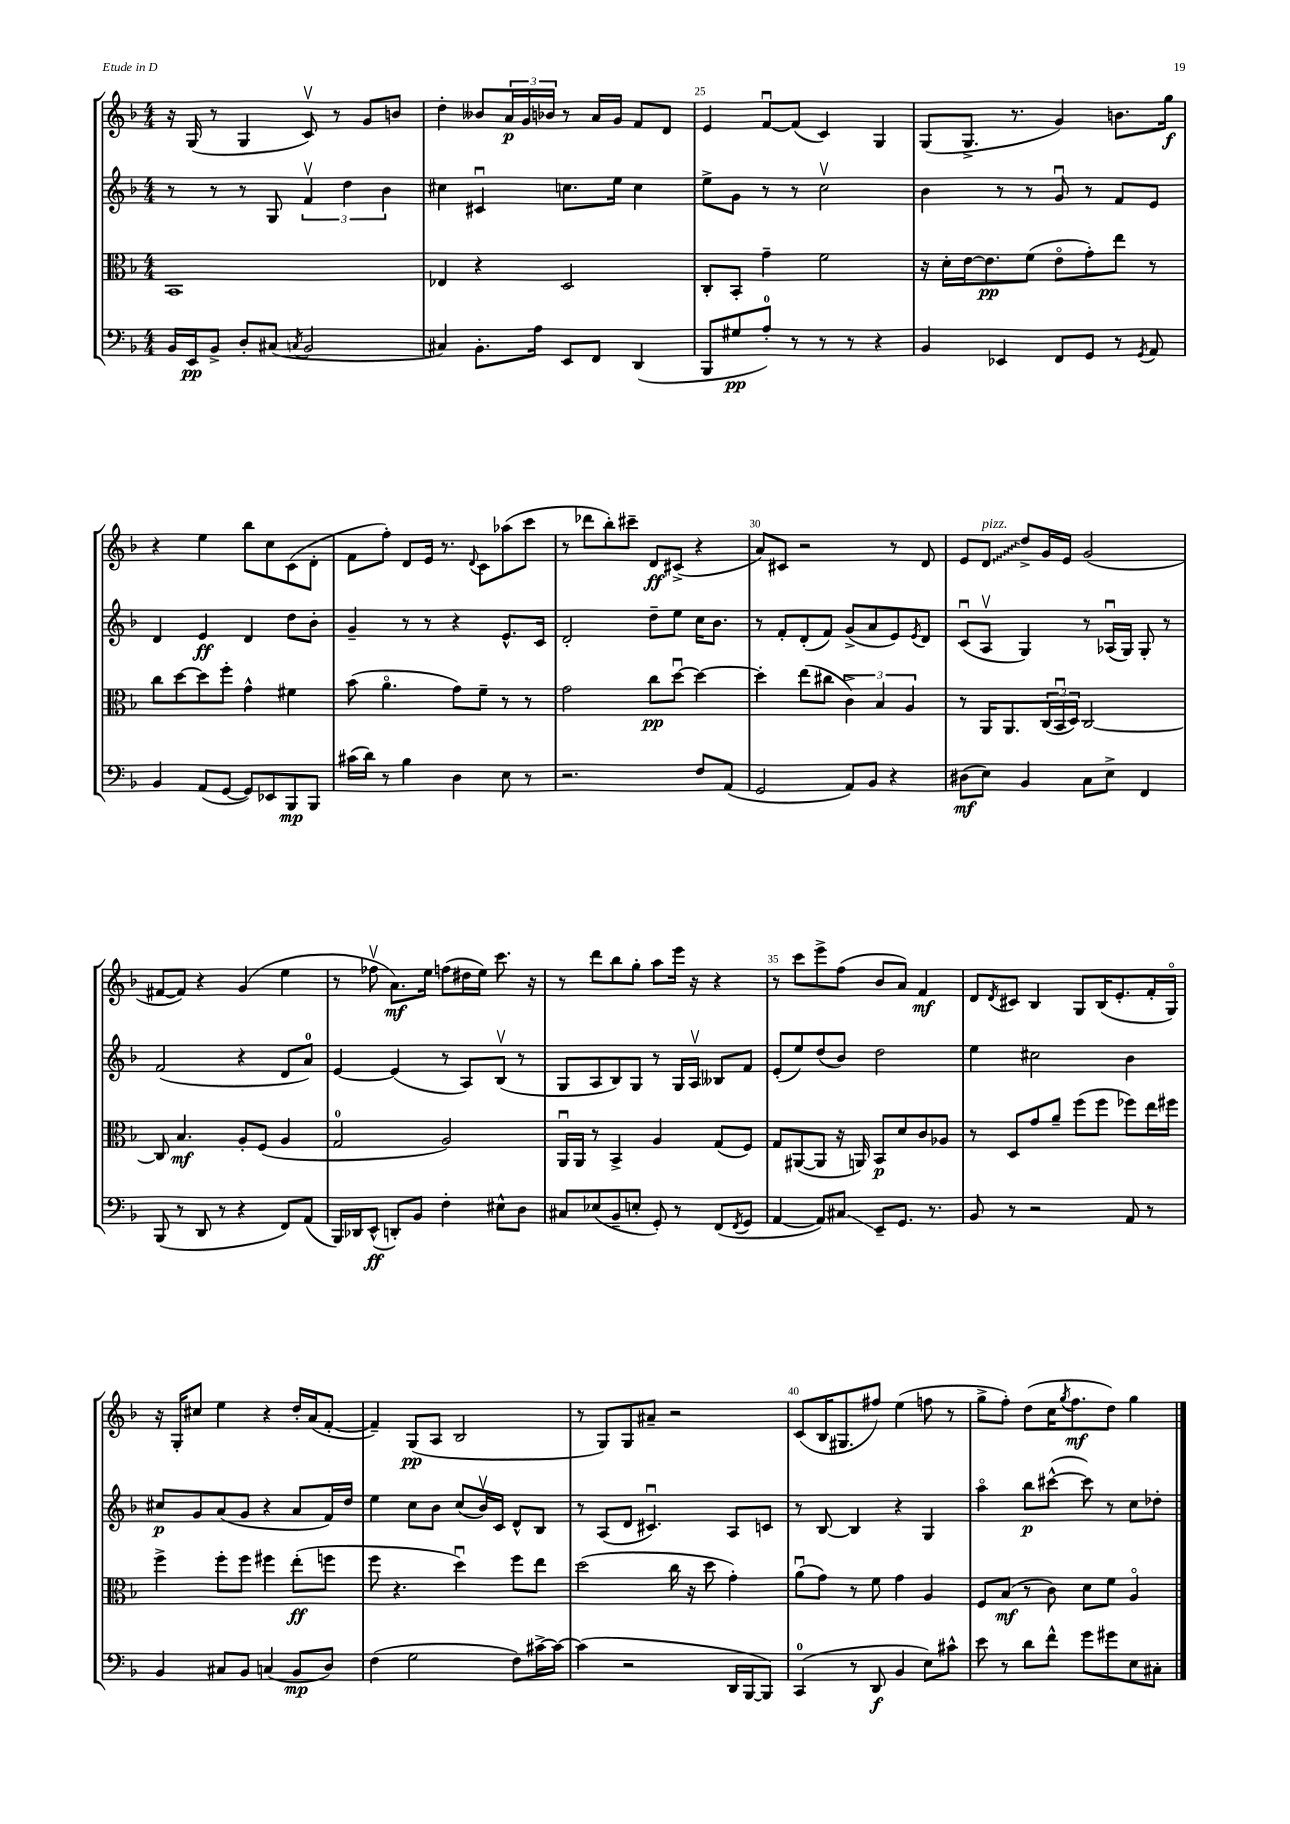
<<
\new StaffGroup <<
\new Staff = "s0" {
    \clef treble \key f \major \numericTimeSignature \time 4/4
    r16 g16( r8 g4 c'8\upbow) r8 g'8 b'8 |
    d''4-. beses'8 \tuplet 3/2 { a'16\p g'16 bes'16 } r8 a'16 g'16 f'8 d'8 |
    e'4 f'8~\downbow f'8( c'4) g4 |
    g8( g8.-> r8. g'4) b'8. g''16\f |
    r4 e''4 bes''8 c''8 c'8( d'8-. |
    f'8 f''8-.) d'8 e'16 r8. \appoggiatura { d'8 } c'8 aes''8( c'''8 |
    r8 des'''8 bes''8-.) cis'''8-- d'8\ff cis'8->( r4 |
    a'8) cis'8 r2 r8 d'8 |
    e'8 \once \override Glissando.style = #'zigzag d'8\glissando^\markup { \italic "pizz." } d''8-> g'16 e'16 g'2( |
    fis'8~ fis'8) r4 g'4( e''4 |
    r8 fes''8\upbow a'8.\mf) e''16 f''8( dis''16 e''16) c'''8. r16 |
    r8 d'''8 bes''8 g''8-. a''8 e'''16 r16 r4 |
    r8 c'''8 e'''8-> f''8( bes'8 a'8) f'4\mf |
    d'8 \acciaccatura { d'8 } cis'8 bes4 g8 bes16( e'8.-. f'16-. g16\flageolet) |
    r16 g16-. cis''8 e''4 r4 d''16-. a'16( f'8~-. |
    f'4--) g8\pp( a8 bes2 |
    r8 g8) g8 ais'8-- r2 |
    c'8( bes16 gis8. fis''8) e''4( f''8 r8 |
    g''8-> f''8-.) d''8( c''16 \acciaccatura { g''8 } f''8.\mf d''8) g''4 \bar "|." |
}
\new Staff = "s1" {
    \clef treble \key f \major \numericTimeSignature \time 4/4
    r8 r8 r8 g8 \tuplet 3/2 { f'4\upbow d''4 bes'4 } |
    cis''4 cis'4\downbow c''8. e''16 c''4 |
    e''8-> g'8 r8 r8 c''2\upbow |
    bes'4 r8 r8 g'8\downbow r8 f'8 e'8 |
    d'4 e'4\ff d'4 d''8 bes'8-. |
    g'4-- r8 r8 r4 e'8.-^ c'16 |
    d'2-. d''8-- e''8 c''16 bes'8. |
    r8 f'8-. d'8-.( f'8) g'8->( a'8 e'8) \acciaccatura { e'8 } d'8 |
    c'8\downbow( a8\upbow g4) r8 aes16\downbow( g16) g8-. r8 |
    f'2( r4 d'8 a'8-0) |
    e'4~ e'4( r8 a8) bes8\upbow( r8 |
    g8 a8 bes8) g8 r8 g16 a16\upbow beses8 f'8 |
    e'8-.( e''8) d''8( bes'8) d''2 |
    e''4 cis''2 bes'4 |
    cis''8\p g'8 a'8( g'8 r4 a'8 f'16) d''16 |
    e''4 c''8 bes'8 c''8( bes'16\upbow) c'16 d'8-^ bes8 |
    r8 a8( d'8 cis'4.\downbow) a8 c'8 |
    r8 bes8~ bes4 r4 g4 |
    a''4\flageolet bes''8\p cis'''8~-^( cis'''8) r8 c''8 des''8-. \bar "|." |
}
\new Staff = "s2" {
    \clef alto \key f \major \numericTimeSignature \time 4/4
    bes,1 |
    ees4 r4 d2 |
    c8-. bes,8-. g'4-- f'2 |
    r16 d'16-. e'16~ e'8.\pp f'8( e'8\flageolet g'8-.) e''8 r8 |
    c''8 d''8~ d''8 f''8-. g'4-^ fis'4 |
    bes'8( a'4.\flageolet g'8) f'8-- r8 r8 |
    g'2 c''8\pp d''8~\downbow d''4~ |
    d''4-. e''8( cis''8 \tuplet 3/2 { c'4->) bes4 a4 } |
    r8 a,16 a,8. \tuplet 3/2 { c16( bes,16\downbow d16) } c2~ |
    c8 bes4.\mf a8-. f8( a4 |
    g2-0 a2) |
    a,16\downbow a,16 r8 bes,4-> a4 g8( f8) |
    g8 ais,8~( ais,8 r16 a,16) bes,8\p d'8 c'8 aes8 |
    r8 d8 g'8 a'8-- f''8( f''8 fes''8) e''16 fis''16 |
    f''4-> f''8-. f''8 fis''4 e''8-.\ff( f''8 |
    f''8 r4. d''4\downbow) f''8 e''8 |
    d''2( c''16 r16 d''8 g'4-.) |
    a'8\downbow( g'8) r8 f'8 g'4 a4 |
    f8 bes8\mf( r8 c'8) d'8 f'8 a4\flageolet \bar "|." |
}
\new Staff = "s3" {
    \clef bass \key f \major \numericTimeSignature \time 4/4
    bes,16 e,16\pp bes,8-> d8-. cis8( \acciaccatura { c8 } bes,2 |
    cis4) bes,8.-. a16 e,8 f,8 d,4( |
    bes,,8 gis8\pp a8-0-.) r8 r8 r8 r4 |
    bes,4 ees,4 f,8 g,8 r8 \acciaccatura { g,8 } a,8 |
    bes,4 a,8( g,8~ g,8) ees,8 bes,,8\mp bes,,8 |
    cis'16( d'16) r8 bes4 d4 e8 r8 |
    r2. f8 a,8( |
    g,2 a,8) bes,8 r4 |
    dis8\mf( e8) bes,4 c8 e8-> f,4 |
    bes,,8( r8 d,8 r8 r4 f,8) a,8( |
    bes,,16) des,16 e,8-^\ff( d,8-.) bes,8 f4-. eis8-^ d8 |
    cis8 ees8( bes,8-- e8-. g,8-.) r8 f,8( \acciaccatura { f,8 } g,8 |
    a,4~ a,8) cis8\glissando e,8-- g,8. r8. |
    bes,8 r8 r2 a,8 r8 |
    bes,4 cis8 bes,8 c4( bes,8\mp d8) |
    f4( g2 f8) cis'16~-> cis'16~ |
    cis'4( r2 d,16 bes,,16~ bes,,8) |
    c,4-0( r8 d,8\f bes,4 e8) cis'8-^ |
    e'8 r8 d'8 f'8-^ g'8 gis'8 e8 cis8-. \bar "|." |
}
>>
>>
\layout { \context { \Score currentBarNumber = #23 \override BarNumber.break-visibility = ##(#f #t #t) barNumberVisibility = #(every-nth-bar-number-visible 5) } }
